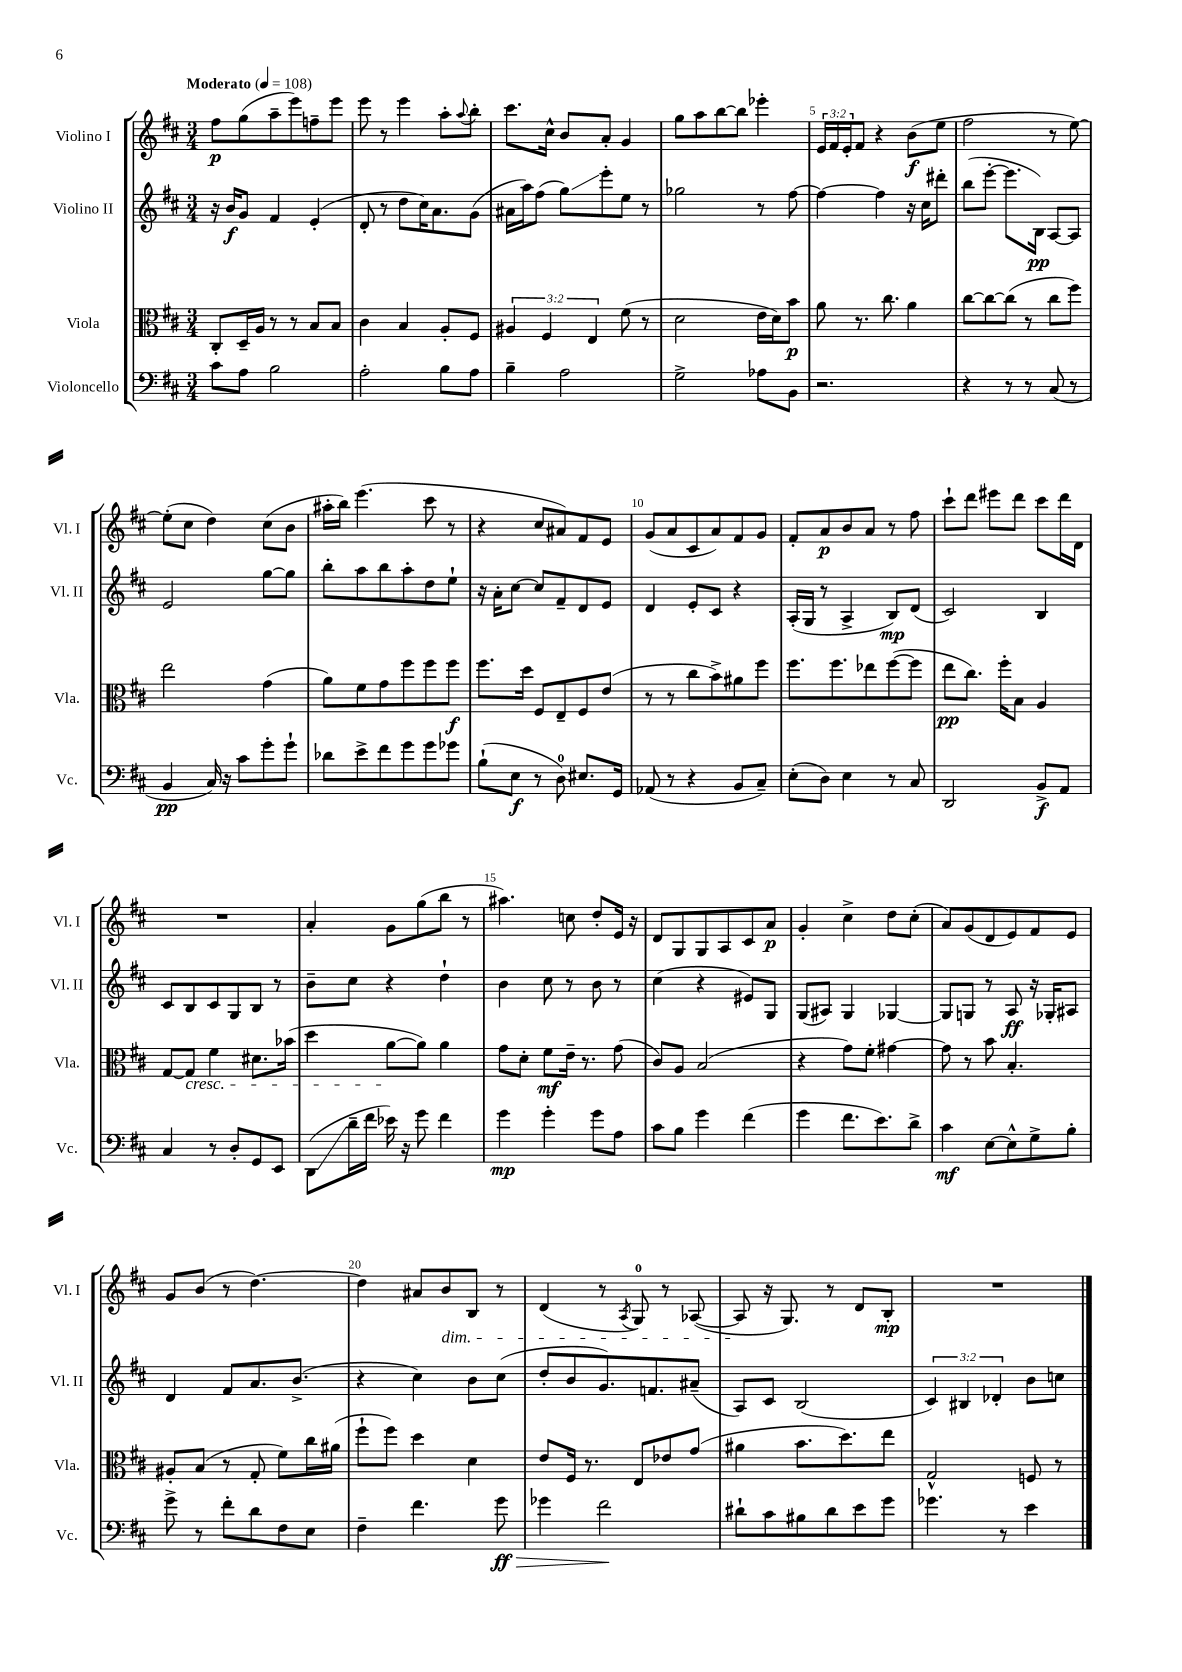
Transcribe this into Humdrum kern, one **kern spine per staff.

**kern	**kern	**kern	**kern
*staff4	*staff3	*staff2	*staff1
*clefF4	*clefC3	*clefG2	*clefG2
*k[f#c#]	*k[f#c#]	*k[f#c#]	*k[f#c#]
*M3/4	*M3/4	*M3/4	*M3/4
*MM108	*MM108	*MM108	*MM108
8c#	8C#'	16r	8ff#
.	.	16b	.
8A	16D~	8g	(8gg
.	16A	.	.
2B	8r	4f#	8aa~
.	8r	.	8eee)
.	8B	(4e'	8ff~
.	8B	.	8eee
=	=	=	=
2A'	4c#	8d'	8eee
.	.	8r	8r
.	4B	8dd	4eee
.	.	16cc#)	.
.	.	8.a	.
8B	8A'	.	8aa'
.	.	.	8qqaa
8A	8F#	(8g	8bb'
=	=	=	=
4B~	6A#	16a#	8.ccc#
.	.	16aa)	.
.	.	(8ff#	.
.	6F#	.	.
.	.	.	16cc#^^
2A	.	8gg)	8b
.	6E	.	.
.	.	8eee'	8a'
.	(8f#	8ee	4g
.	8r	8r	.
=	=	=	=
2G^	2d	2gg-	8gg
.	.	.	8aa
.	.	.	[8bb
.	.	.	8bb]
8A-	16e	8r	4eee-'
.	16d)	.	.
8BB	8b	[8ff#	.
=	=	=	=
2.r	8a	4ff#_	24e
.	.	.	24f#
.	.	.	24e'
.	8.r	.	8f#
.	.	4ff#]	4r
.	8.cc#	.	.
.	4a	16r	(8b
.	.	16cc#	.
.	.	8ddd#'	8ee
=	=	=	=
4r	[8cc#	(8bb	2ff#
.	8cc#_	[8eee'	.
8r	(8cc#]	8.eee]	.
8r	8r	.	.
.	.	16B)	.
(8C#	8cc#	[8A	8r
8r	8ff#)	8A]	[8ee)
=	=	=	=
4BB	2ee	2e	(8ee']
.	.	.	8cc#
16C#)	.	.	4dd)
16r	.	.	.
8c#	.	.	.
8g'	(4g	[8gg	(8cc#
8g`	.	8gg]	8b
=	=	=	=
8d-	8a)	8bb'	16aa#'
.	.	.	16bb)
8e^	8f#	8aa	(4.eee
8f#	8g	8bb	.
8g	8ff#	8aa'	.
8g	8ff#	8dd	8ccc#
8g-	8ff#	8ee`	8r
=	=	=	=
(8B`	8.ff#	16r	4r
.	.	16a'	.
8E	.	[8cc#	.
.	16dd	.	.
8r	8F#	8cc#]	8cc#
8D)	8E~	8f#~	8a#)
8.E#	8F#	8d	8f#
.	(8e	8e	8e
16GG	.	.	.
=	=	=	=
(8AA-	8r	4d	(8g
8r	8r	.	8a
4r	8cc#	8e'	8c#
.	8b^)	8c#	8a)
8BB	8a#	4r	8f#
8C#~)	8ff#	.	8g
=	=	=	=
(8E'	8.ff#	(16A'	8f#'
.	.	16G	.
8D)	.	8r	8a
.	8.ff#	.	.
4E	.	4A^	8b
.	8ee-	.	8a
8r	([8ff#	8B)	8r
8C#	8ff#]	(8d	8ff#
=	=	=	=
2DD	8ee	2c#)	8ccc#`
.	8.cc#)	.	8ddd
.	.	.	8eee#
.	16ff#'	.	.
.	8B	.	8ddd
8BB^	4A	4B	8ccc#
8AA	.	.	16ddd
.	.	.	16d
=	=	=	=
4C#	[8G	8c#	2.r
.	8G]	8B	.
8r	4f#	8c#	.
8D'	.	8G	.
8GG	8.d#	8B	.
8EE	.	8r	.
.	(16b-	.	.
=	=	=	=
(8DD	4dd	8b~	4a'
16d~	.	8cc#	.
16f#	.	.	.
16e-)	[8a	4r	8g
16r	.	.	.
8g	8a])	.	(8gg
4f#	4a	4dd`	8bb
.	.	.	8r
=	=	=	=
4g	8g	4b	4.aa#)
.	8d'	.	.
4g'	8f#	8cc#	.
.	16e~	8r	8cc
.	8.r	.	.
8g	.	8b	8dd'
8A	(8g	8r	16e
.	.	.	16r
=	=	=	=
8c#	8c#)	(4cc#	8d
8B	8A	.	8G
4g	(2B	4r	8G
.	.	.	8A
(4f#	.	8e#)	8c#
.	.	8G	8a
=	=	=	=
4g	4r	(8G	4g'
.	.	8A#)	.
8.f#	8g)	4G	4cc#^
.	8f#'	.	.
8.e)	.	.	.
.	[4g#	[4G-	8dd
8d^	.	.	(8cc#'
=	=	=	=
4c#	8g#]	8G-]	8a)
.	8r	8G	(8g
[8E	8b	8r	8d
8E^^]	4.B'	8A	8e)
8G^	.	16r	8f#
.	.	16G-'	.
8B'	.	8A#	8e
=	=	=	=
8g^	8A#'	4d	8g
8r	(8B	.	(8b
8f#'	8r	8f#	8r
8d	8G'	8.a	[4.dd)
8F#	8f#)	.	.
.	.	(8.b^	.
8E	16cc#	.	.
.	(16a#	.	.
=	=	=	=
4F#~	8ff#`	4r	4dd]
.	8ff#)	.	.
4.f#	4dd	4cc#)	8a#
.	.	.	8b
.	4d	8b	8B
8g	.	(8cc#	8r
=	=	=	=
4g-	8e	8dd'	(4d
.	16F#	8b	.
.	8.r	.	.
2f#	.	8.g)	8r
.	.	.	8qA
.	8E	.	8G)
.	.	8.f	.
.	8e-	.	8r
.	(8g	(8a#~	([8A-
=	=	=	=
8d#`	4a#	8A)	8A-]
8c#	.	8c#	16r
.	.	.	8.G)
8B#	8.b	(2B	.
8d#	.	.	8r
.	8.dd)	.	.
8e	.	.	8d
8g	8ee	.	8B'
=	=	=	=
4.g-	2G^^	6c#)	2.r
.	.	6B#	.
.	.	6d-'	.
8r	.	.	.
4e	8F	8b	.
.	8r	8cc	.
==	==	==	==
*-	*-	*-	*-
